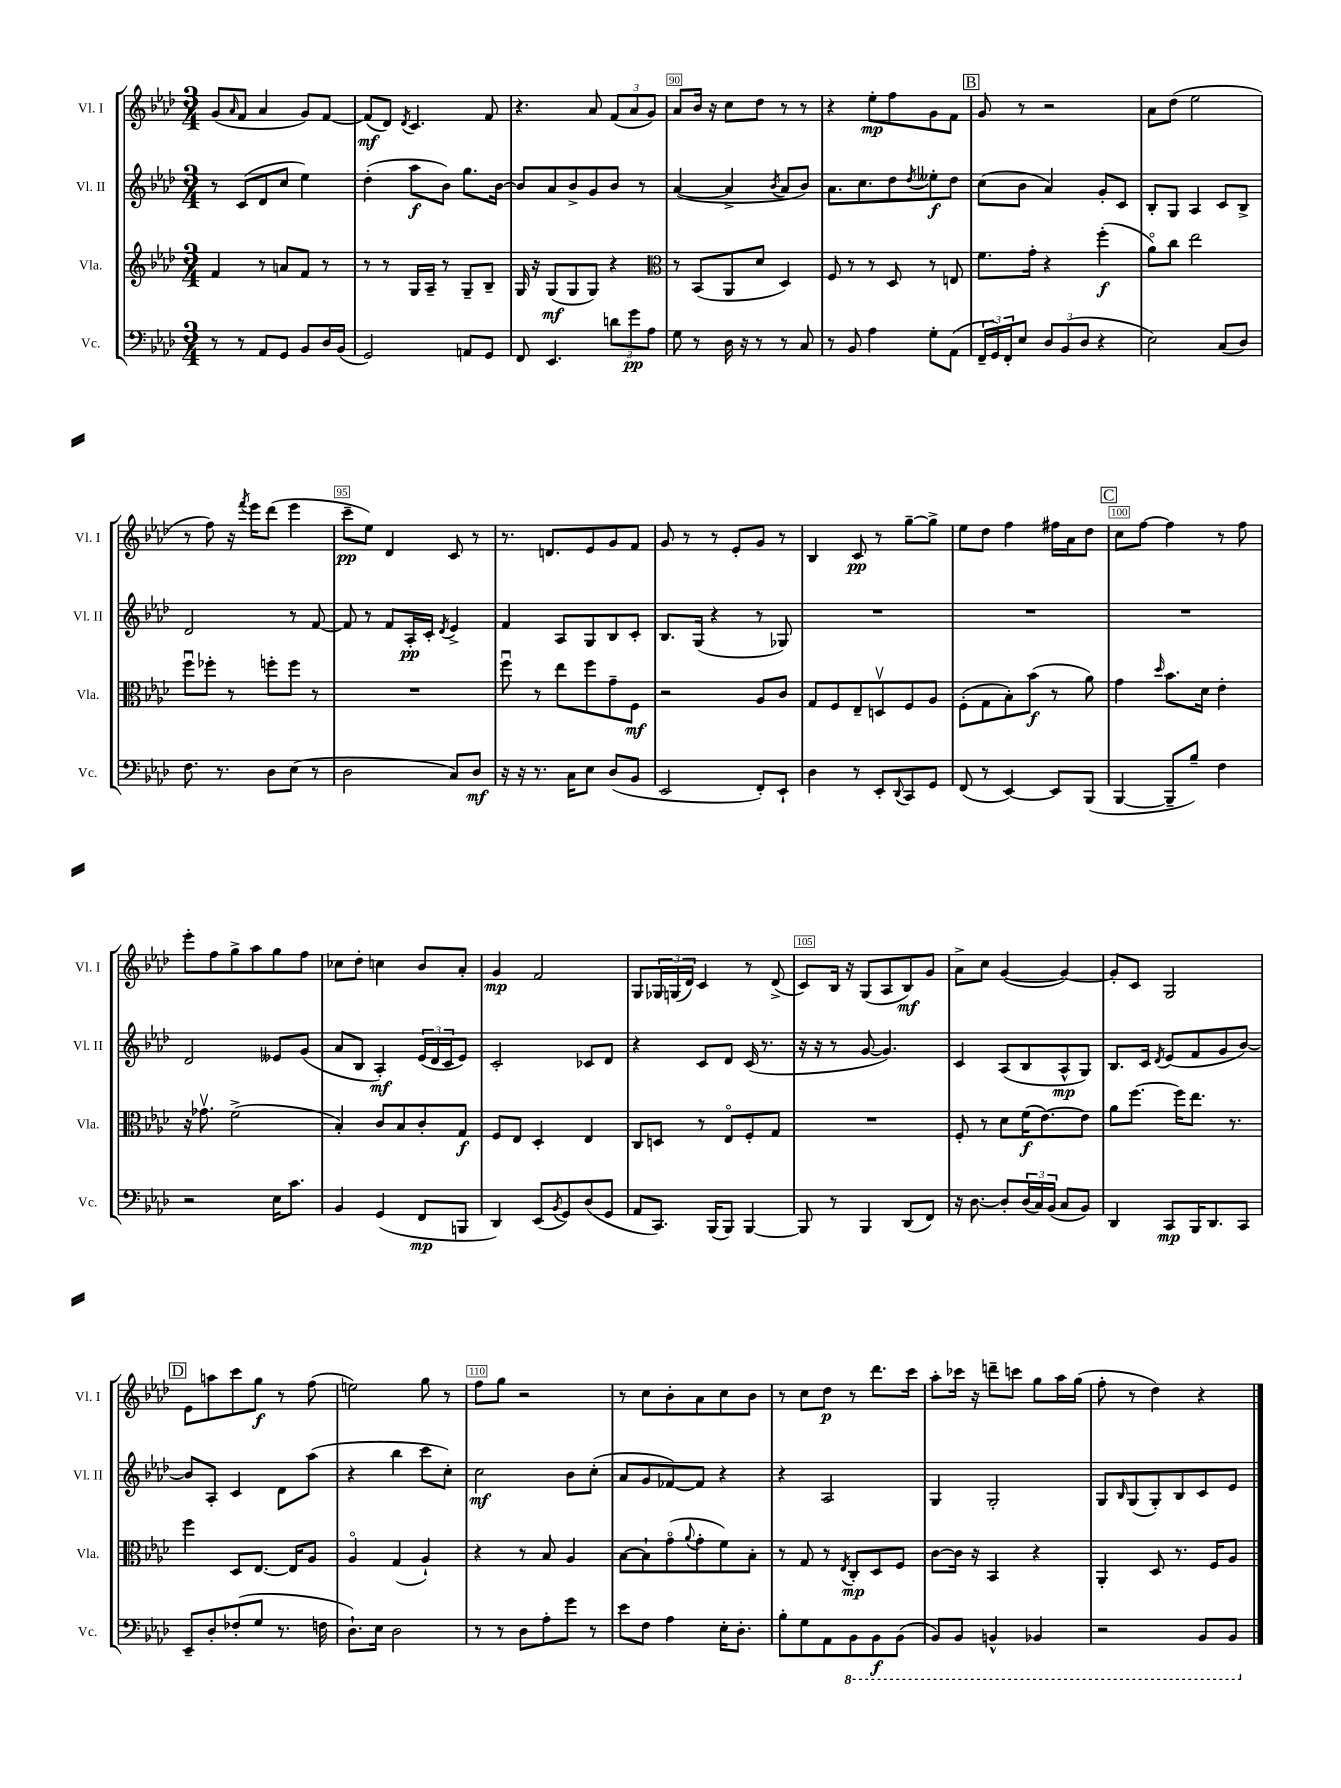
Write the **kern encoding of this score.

**kern	**dynam	**kern	**dynam	**kern	**dynam	**kern	**dynam
*part4	*part4	*part3	*part3	*part2	*part2	*part1	*part1
*staff4	*staff4	*staff3	*staff3	*staff2	*staff2	*staff1	*staff1
*I"Vc.	*	*I"Vla.	*	*I"Vl. II	*	*I"Vl. I	*
*I'Vc.	*	*I'Vla.	*	*I'Vl. II	*	*I'Vl. I	*
*clefF4	*	*clefG2	*	*clefG2	*	*clefG2	*
*k[b-e-a-d-]	*	*k[b-e-a-d-]	*	*k[b-e-a-d-]	*	*k[b-e-a-d-]	*
*M3/4	*	*M3/4	*	*M3/4	*	*M3/4	*
=87	=87	=87	=87	=87	=87	=87	=87
8r	.	4f/	.	8r	.	(8g/L	.
.	.	.	.	.	.	16qqa-/	.
8r	.	.	.	(8c/L	.	8f/J	.
8AA-/L	.	8r	.	8d-/	.	4a-/	.
8GG/J	.	8an/L	.	8cc/J	.	.	.
8BB-/L	.	8f/J	.	4ee-\)	.	8g/L)	.
16D-/L	.	8r	.	.	.	[8f/J	.
(16BB-/JJ	.	.	.	.	.	.	.
=88	=88	=88	=88	=88	=88	=88	=88
2GG/)	.	8r	.	(4dd-'\	.	(8f/L]	mf
.	.	8r	.	.	.	8d-/J)	.
.	.	.	.	.	.	8qd-/	.
.	.	16G/LL	.	8aa-\L	f	4.c/	.
.	.	16A-~/JJ	.	.	.	.	.
.	.	8r	.	8b-\J)	.	.	.
8AAn/L	.	8G~/L	.	8.gg\L	.	.	.
8GG/J	.	8B-~/J	.	.	.	8f/	.
.	.	.	.	[16b-\Jk	.	.	.
=89	=89	=89	=89	=89	=89	=89	=89
8FF/	.	16G/	.	8b-/L]	.	4.r	.
.	.	16r	.	.	.	.	.
4.EE-/	.	(8G/L	mf	8a-/	.	.	.
.	.	8G/	.	8b-^/	.	.	.
.	.	8G/J)	.	8g/	.	8a-/	.
12dn\L	.	4r	.	8b-/J	.	(12f/L	.
12g\	pp	.	.	.	.	12a-/	.
.	.	.	.	8r	.	.	.
12A-\J	.	.	.	.	.	12g/J)	.
=90	=90	=90	=90	=90	=90	=90	=90
*	*	*clefC3	*	*	*	*	*
8G\	.	8r	.	([4a-/	.	8a-/L	.
8r	.	(8BB-/L	.	.	.	16b-/Jk	.
.	.	.	.	.	.	16r	.
16D-\	.	8AA-/	.	4a-^/]	.	8cc\L	.
16r	.	.	.	.	.	.	.
8r	.	8d-/J	.	.	.	8dd-\J	.
.	.	.	.	8qb-/	.	.	.
8r	.	4D-/)	.	8a-/L	.	8r	.
8C/	.	.	.	8b-/J)	.	8r	.
=91	=91	=91	=91	=91	=91	=91	=91
8r	.	8F/	.	8.a-\L	.	4r	.
8BB-/	.	8r	.	.	.	.	.
.	.	.	.	8.cc\	.	.	.
4A-\	.	8r	.	.	.	8ee-'\L	mp
.	.	8D-/	.	8dd-\	.	8ff\	.
.	.	.	.	8qdd-/	.	.	.
8G'\L	.	8r	.	8ee--X'\	f	8g\	.
(8AA-\J	.	8En/	.	8dd-\J	.	8f\J	.
!!LO:REH:place=s1:t=B
=92	=92	=92	=92	=92	=92	=92	=92
24FF~/LL	.	8.f\L	.	(8cc\L	.	8g/	.
24GG/)	.	.	.	.	.	.	.
24FF'/J	.	.	.	.	.	.	.
8E-/J	.	.	.	8b-\J	.	8r	.
.	.	16g'\Jk	.	.	.	.	.
12D-/L	.	4r	.	4a-/)	.	2r	.
(12BB-/	.	.	.	.	.	.	.
12D-/J	.	.	.	.	.	.	.
4r	.	(4ff'\	f	8g'/L	.	.	.
.	.	.	.	8c/J	.	.	.
=93	=93	=93	=93	=93	=93	=93	=93
2E-\)	.	8a-\L)	.	8B-'/L	.	8a-\L	.
.	.	8cc\J	.	8G/J	.	(8dd-\J	.
.	.	2ee-\	.	4A-/	.	2ee-\	.
(8C/L	.	.	.	8c/L	.	.	.
8D-/J)	.	.	.	8B-^/J	.	.	.
!!LO:LB:g=z
=94	=94	=94	=94	=94	=94	=94	=94
8.F\	.	8ffu\L	.	2d-/	.	8r	.
.	.	8ff-X'\J	.	.	.	8ff\)	.
8.r	.	.	.	.	.	.	.
.	.	8r	.	.	.	16r	.
.	.	.	.	.	.	8qfff/	.
.	.	.	.	.	.	16eee-\KL	.
8D-\L	.	8ffn'\L	.	.	.	(8ddd-\J	.
(8E-\J	.	8ff\J	.	8r	.	4eee-\	.
8r	.	8r	.	[8f/	.	.	.
=95	=95	=95	=95	=95	=95	=95	=95
2D-\	.	2.r	.	8f/]	.	8ccc~\L	pp
.	.	.	.	8r	.	8ee-\J)	.
.	.	.	.	8f/L	.	4d-/	.
.	.	.	.	16A-'/L	pp	.	.
.	.	.	.	16c'/JJ	.	.	.
.	.	.	.	8qd-/	.	.	.
8C/L)	.	.	.	4e-^/	.	8c/	.
8D-/J	mf	.	.	.	.	8r	.
=96	=96	=96	=96	=96	=96	=96	=96
16r	.	8ffu\	.	4f/	.	8.r	.
16r	.	.	.	.	.	.	.
8.r	.	8r	.	.	.	.	.
.	.	.	.	.	.	8.dn/L	.
.	.	8ee-\L	.	8A-/L	.	.	.
16C\KL	.	.	.	.	.	.	.
8E-\J	.	8ff\	.	8G/	.	8e-/	.
(8D-/L	.	8g~\	.	8B-/	.	8g/	.
8BB-/J	.	8F\J	mf	8c'/J	.	8f/J	.
=97	=97	=97	=97	=97	=97	=97	=97
2EE-/	.	2r	.	8.B-/L	.	8g/	.
.	.	.	.	.	.	8r	.
.	.	.	.	(16G/Jk	.	.	.
.	.	.	.	4r	.	8r	.
.	.	.	.	.	.	8e-'/L	.
8FF'/L)	.	8A-/L	.	8r	.	8g/J	.
8EE-`/J	.	8c/J	.	8G-X/)	.	8r	.
=98	=98	=98	=98	=98	=98	=98	=98
4D-\	.	8G/L	.	2.r	.	4B-/	.
.	.	8F/	.	.	.	.	.
8r	.	8E-~/	.	.	.	8c/	pp
8EE-'/L	.	8Dnv/	.	.	.	8r	.
8qqDD-/	.	.	.	.	.	.	.
8CC/	.	8F/	.	.	.	[8gg~\L	.
8GG/J	.	8A-/J	.	.	.	8gg^\J]	.
=99	=99	=99	=99	=99	=99	=99	=99
(8FF/	.	(8F'\L	.	2.r	.	8ee-\L	.
8r	.	8G\	.	.	.	8dd-\J	.
[4EE-/)	.	8B-'\)	.	.	.	4ff\	.
.	.	(8b-\J	f	.	.	.	.
8EE-/L]	.	8r	.	.	.	16ff#X\LL	.
.	.	.	.	.	.	16a-\J	.
(8BBB-/J	.	8a-\)	.	.	.	8dd-\J	.
!!LO:REH:place=s1:t=C
=100	=100	=100	=100	=100	=100	=100	=100
[4BBB-/	.	4g\	.	2.r	.	8cc\L	.
.	.	.	.	.	.	[8ff\J	.
.	.	16qqdd-/	.	.	.	.	.
8BBB-~/L]	.	8.b-\L	.	.	.	4ff\]	.
8B-~/J)	.	.	.	.	.	.	.
.	.	16d-\Jk	.	.	.	.	.
4F\	.	4e-'\	.	.	.	8r	.
.	.	.	.	.	.	8ff\	.
!!LO:LB:g=z
=101	=101	=101	=101	=101	=101	=101	=101
2r	.	16r	.	2d-/	.	8eee-'\L	.
.	.	8.g-Xv\	.	.	.	.	.
.	.	.	.	.	.	8ff\	.
.	.	(2f^\	.	.	.	8gg^\	.
.	.	.	.	.	.	8aa-\	.
16E-\KL	.	.	.	8e--X/L	.	8gg\	.
8.c\J	.	.	.	.	.	.	.
.	.	.	.	(8g/J	.	8ff\J	.
=102	=102	=102	=102	=102	=102	=102	=102
4BB-/	.	4B-'/)	.	8a-/L	.	8cc-X\L	.
.	.	.	.	8B-/J	.	8dd-'\J	.
(4GG/	.	8c/L	.	4A-'/)	mf	4ccn\	.
.	.	8B-/	.	.	.	.	.
8FF/L	mp	8c'/	.	(24e-/LL	.	8b-/L	.
.	.	.	.	24d-/	.	.	.
.	.	.	.	24c/J	.	.	.
8BBBn/J	.	8G/J	f	8e-/J)	.	8a-'/J	.
=103	=103	=103	=103	=103	=103	=103	=103
4DD-/)	.	8F/L	.	2c'/	.	4g/	mp
.	.	8E-/J	.	.	.	.	.
(8EE-/L	.	4D-'/	.	.	.	2f/	.
8qBB-/	.	.	.	.	.	.	.
8GG/)	.	.	.	.	.	.	.
(8D-/	.	4E-/	.	8c-X/L	.	.	.
8GG/J	.	.	.	8d-/J	.	.	.
=104	=104	=104	=104	=104	=104	=104	=104
8AA-/L	.	8C/L	.	4r	.	8G/L	.
8.CC/J)	.	8Dn/J	.	.	.	24G-X/L	.
.	.	.	.	.	.	(24Gn/	.
.	.	.	.	.	.	24d-/JJ)	.
.	.	8r	.	8c/L	.	4c/	.
(16BBB-/KL	.	.	.	.	.	.	.
8BBB-/J)	.	8E-/L	.	8d-/J	.	.	.
[4BBB-/	.	8F'/	.	(16c/	.	8r	.
.	.	.	.	8.r	.	.	.
.	.	8G/J	.	.	.	(8d-^/	.
=105	=105	=105	=105	=105	=105	=105	=105
8BBB-/]	.	2.r	.	16r	.	8c/L)	.
.	.	.	.	16r	.	.	.
8r	.	.	.	8r	.	16B-/Jk	.
.	.	.	.	.	.	16r	.
4BBB-/	.	.	.	[8g/	.	(8G/L	.
.	.	.	.	4.g/])	.	8A-/	.
(8DD-/L	.	.	.	.	.	8B-/)	mf
8FF/J)	.	.	.	.	.	8g/J	.
=106	=106	=106	=106	=106	=106	=106	=106
16r	.	8F'/	.	4c/	.	8a-^\L	.
[8.D-\	.	.	.	.	.	.	.
.	.	8r	.	.	.	8cc\J	.
8D-'/L]	.	8d-\L	.	(8A-/L	.	([4g/	.
(24D-/L	.	(16f\K	f	8B-/	.	.	.
24C/)	.	.	.	.	.	.	.
.	.	[8.e-\)	.	.	.	.	.
(24BB-/JJ	.	.	.	.	.	.	.
8C/L	.	.	.	8A-^^/	mp	4g/_)	.
8BB-/J)	.	8e-\J]	.	8G/J)	.	.	.
=107	=107	=107	=107	=107	=107	=107	=107
4DD-/	.	8a-\L	.	8.B-/L	.	8g'/L]	.
.	.	[8.ff\J	.	.	.	8c/J	.
.	.	.	.	16c/Jk	.	.	.
.	.	.	.	8qd-/	.	.	.
8CC/L	mp	.	.	(8e-/L	.	2G/	.
.	.	16ff\KL]	.	.	.	.	.
16BBB-/K	.	8.ee-\J	.	8f/	.	.	.
8.DD-/	.	.	.	.	.	.	.
.	.	.	.	8g/	.	.	.
.	.	8.r	.	.	.	.	.
8CC/J	.	.	.	[8b-/J)	.	.	.
!!LO:LB:g=z
!!LO:REH:place=s1:t=D
=108	=108	=108	=108	=108	=108	=108	=108
8EE-~/L	.	4ff\	.	8b-/L]	.	8e-\L	.
8D-'/	.	.	.	8A-'/J	.	8aan\	.
(8F-X'/	.	8D-/L	.	4c/	.	8ccc\	.
8G/J	.	[8.E-/J	.	.	.	8gg\J	f
8.r	.	.	.	8d-\L	.	8r	.
.	.	16E-/KL]	.	.	.	.	.
.	.	8A-/J	.	(8aa-\J	.	(8ff\	.
16Fn\	.	.	.	.	.	.	.
=109	=109	=109	=109	=109	=109	=109	=109
8.D-`\L)	.	4A-/	.	4r	.	2een\)	.
16E-\Jk	.	.	.	.	.	.	.
2D-\	.	(4G/	.	4bb-\	.	.	.
.	.	4A-`/)	.	8ccc\L	.	8gg\	.
.	.	.	.	8cc'\J)	.	8r	.
=110	=110	=110	=110	=110	=110	=110	=110
8r	.	4r	.	2cc\	mf	8ff\L	.
8r	.	.	.	.	.	8gg\J	.
8D-\L	.	8r	.	.	.	2r	.
8A-'\	.	8B-/	.	.	.	.	.
8g\J	.	4A-/	.	8b-\L	.	.	.
8r	.	.	.	(8cc'\J	.	.	.
=111	=111	=111	=111	=111	=111	=111	=111
8e-\L	.	[8B-\L	.	8a-/L	.	8r	.
8F\J	.	8B-`\]	.	8g/	.	8cc\L	.
4A-\	.	(8g\	.	[8f-X/)	.	8b-'\	.
.	.	8qqa-/	.	.	.	.	.
.	.	8g'\	.	8f-/J]	.	8a-\	.
16E-'\KL	.	8f\)	.	4r	.	8cc\	.
8.D-'\J	.	.	.	.	.	.	.
.	.	8B-'\J	.	.	.	8b-\J	.
=112	=112	=112	=112	=112	=112	=112	=112
8B-'\L	.	8r	.	4r	.	8r	.
8G\	.	8G/	.	.	.	8cc\L	.
8AA-\	.	8r	.	2A-/	.	8dd-\J	p
.	.	8qE-/	.	.	.	.	.
*8ba	*	*	*	*	*	*	*
8BBB-\	.	8C'/L	mp	.	.	8r	.
8BBB-\	f	8D-/	.	.	.	8.ddd-\L	.
(8BBB-\J	.	8F/J	.	.	.	.	.
.	.	.	.	.	.	16ccc\Jk	.
=113	=113	=113	=113	=113	=113	=113	=113
8BBB-/L)	.	[8c\L	.	4G/	.	8aa-'\L	.
8BBB-/J	.	16c\Jk]	.	.	.	16ccc-X\Jk	.
.	.	16r	.	.	.	16r	.
4BBBn^^/	.	4BB-/	.	2G'/	.	8dddn~\L	.
.	.	.	.	.	.	8cccn\J	.
4BBB-X/	.	4r	.	.	.	8gg\L	.
.	.	.	.	.	.	16aa-\L	.
.	.	.	.	.	.	(16gg\JJ	.
=114	=114	=114	=114	=114	=114	=114	=114
2r	.	4AA-'/	.	8G/L	.	8ff'\	.
.	.	.	.	16qqB-/	.	.	.
.	.	.	.	(8G/	.	8r	.
.	.	8D-/	.	8G'/)	.	4dd-\)	.
.	.	8.r	.	8B-/	.	.	.
8BBB-/L	.	.	.	8c/	.	4r	.
.	.	16F/KL	.	.	.	.	.
8BBB-/J	.	8A-/J	.	8e-/J	.	.	.
*X8ba	*	*	*	*	*	*	*
==	==	==	==	==	==	==	==
*-	*-	*-	*-	*-	*-	*-	*-
